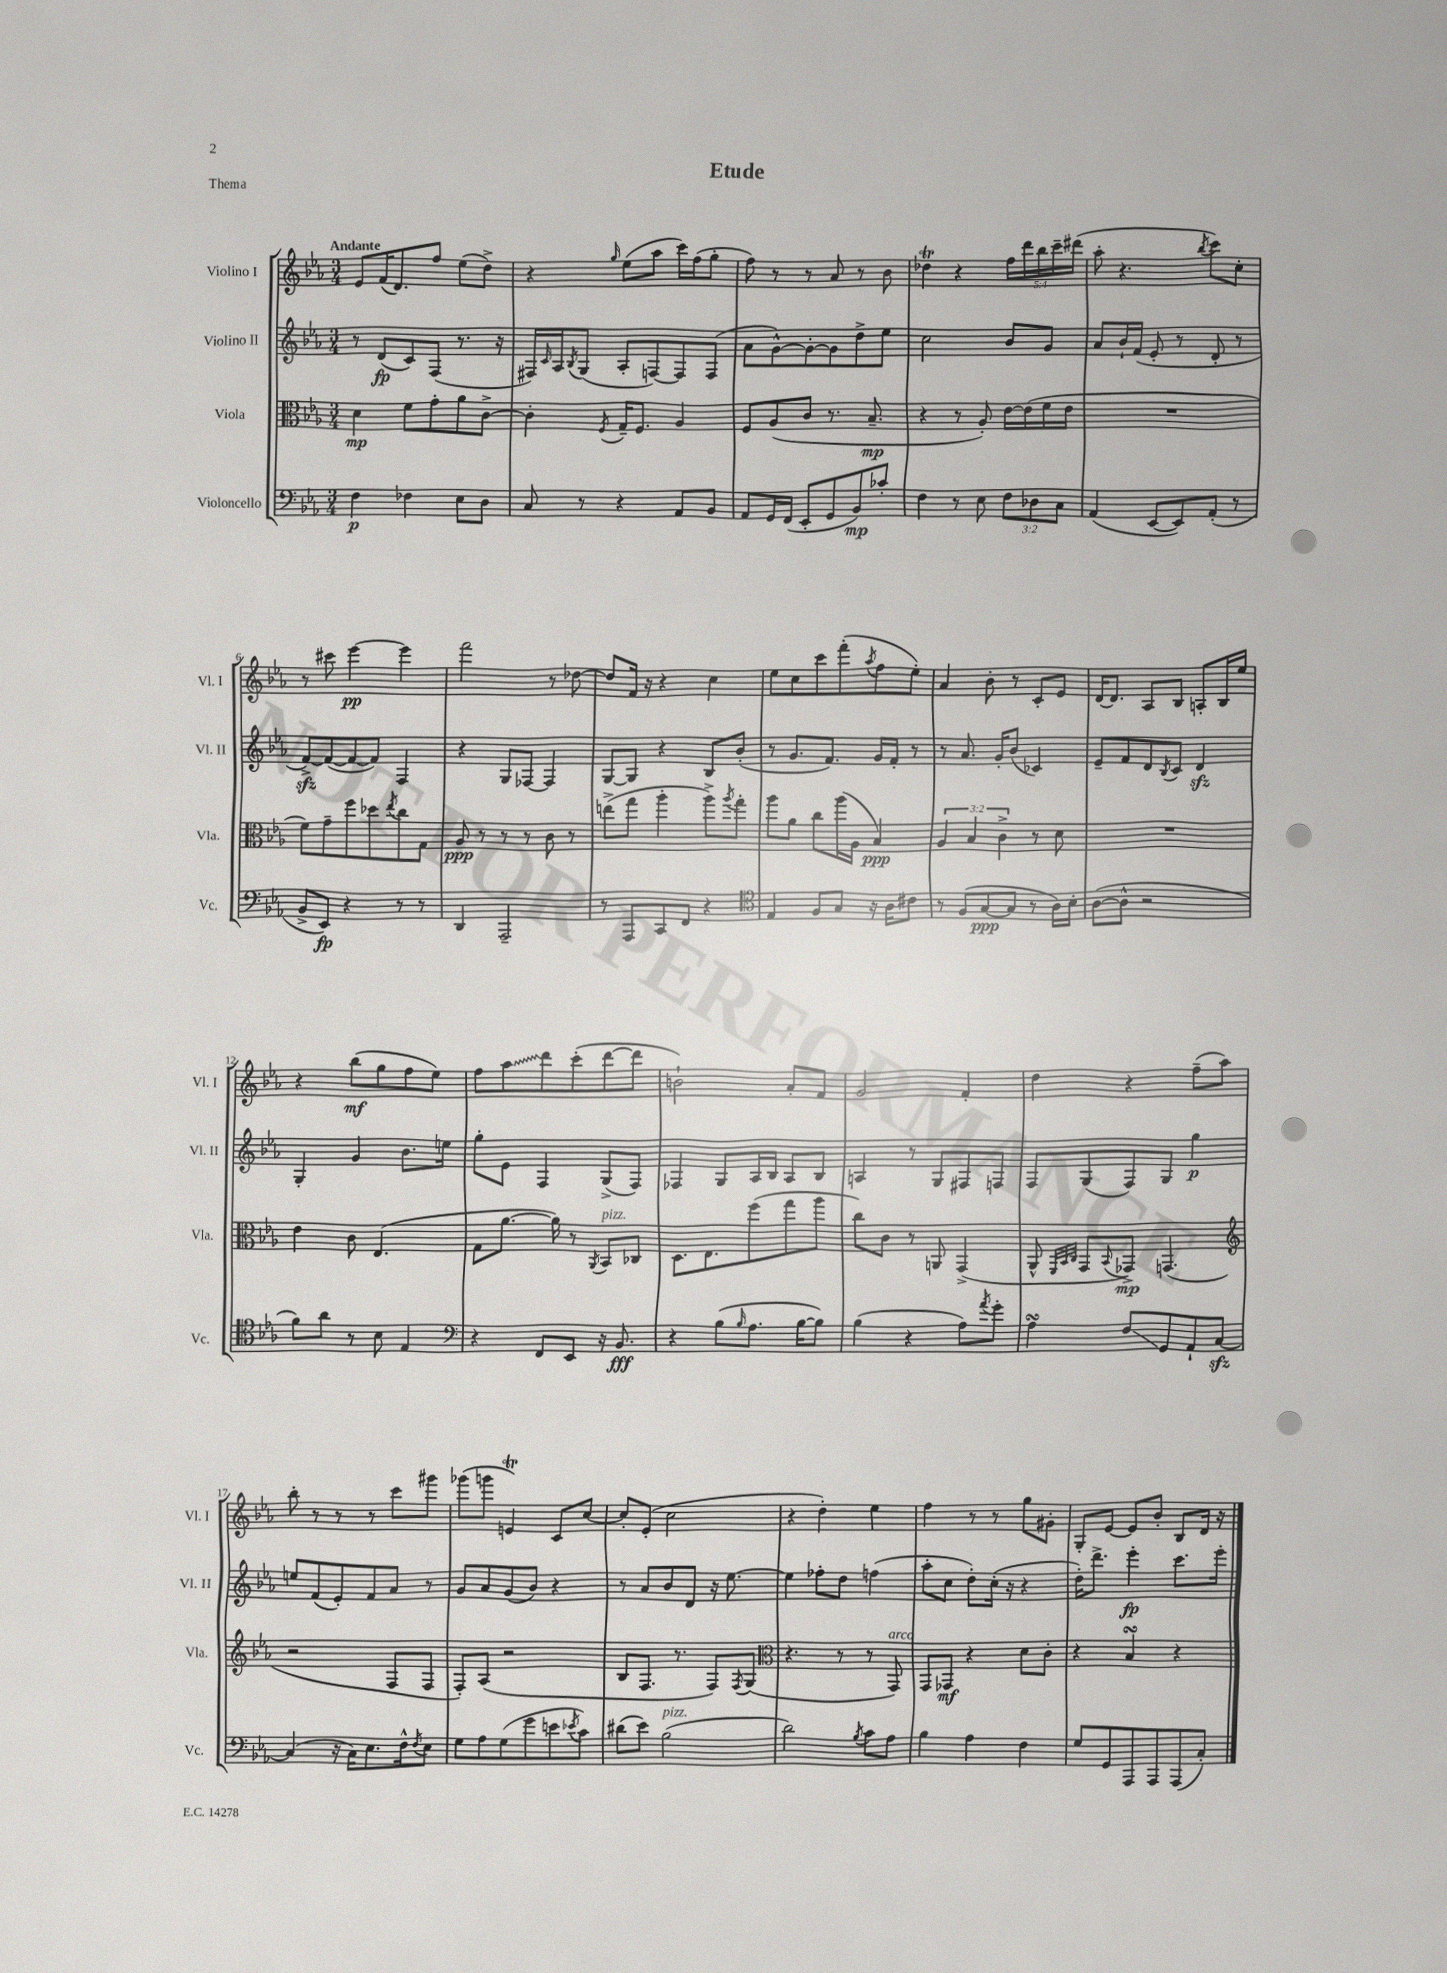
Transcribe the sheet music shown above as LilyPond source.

\header { title = "Etude" piece = "Thema" }
<<
\new StaffGroup <<
\new Staff = "s0" \with { instrumentName = "Violino I" shortInstrumentName = "Vl. I" } {
    \clef treble \key ees \major \numericTimeSignature \time 3/4 \override Staff.TupletNumber.text = #tuplet-number::calc-fraction-text \tempo "Andante"
    ees'8 f'16( d'8.) f''8 ees''8( d''8->) |
    r4 \grace { g''16 } ees''8( aes''8 c'''16) f''16( g''8-. |
    f''8) r8 r8 aes'8 r8 bes'8 |
    des''4\trill r4 \tuplet 5/4 { f''16 d'''16 bes''16 c'''16-- dis'''16( } |
    aes''8-. r4. \acciaccatura { bes''8 } c'''8) c''8-. |
    r8 cis'''8 ees'''4~\pp ees'''4 |
    f'''2 r8 des''8~ |
    des''8 f'16 r16 r4 c''4 |
    ees''8 c''8 c'''8 f'''8-.( \acciaccatura { aes''8 } f''8 ees''8-.) |
    aes'4 bes'8-. r8 c'8-. ees'8 |
    d'16~ d'8. aes8 bes8 a8-. bes16 ees''16 |
    r4 bes''8\mf( g''8 f''8 ees''8) |
    f''8 \once \override Glissando.style = #'zigzag aes''8\glissando d'''8 c'''8-.( d'''8~ d'''8 |
    b'2-!) aes'8-. f'8 |
    g'2 f'4-. |
    d''4 r4 f''8--( aes''8) |
    bes''8-. r8 r8 r8 c'''8 gis'''8 |
    ges'''8( g'''8 e'4\trill) c'8 c''8~ |
    c''8-. ees'8-.( c''2 |
    r4 d''4-.) ees''4 |
    f''4 r8 r8 g''8 gis'8-. |
    g8-. ees'8~ ees'8 bes'8-. bes8 d'16 r16 \bar "|." |
}
\new Staff = "s1" \with { instrumentName = "Violino II" shortInstrumentName = "Vl. II" } {
    \clef treble \key ees \major \numericTimeSignature \time 3/4
    r8 d'8\fp( c'8) f8( r8. r16 |
    fis16) \grace { c'16 } aes16 \acciaccatura { bes8 } g8( aes8-. f8~) f8 f8( |
    aes'8 g'8~-^) g'8~-. g'8 d''8-> ees''8 |
    c''2 bes'8 g'8 |
    aes'8 bes'16-! f'16( ees'8-. r8 d'8-. r8 |
    f'8~->\sfz) f'8~( f'8~ f'8) f4 |
    r4 g8 fes8~ fes4 |
    g8~ g8 r4 bes8 bes'8-.( |
    r8 g'8. f'8.) g'16 f'16-. r8 |
    r8 aes'8. g'16-. bes'8( ces'4) |
    ees'8-- f'8 d'8 \acciaccatura { bes8 } c'8 d'4\sfz |
    g4-. g'4 bes'8. e''16 |
    g''8-. ees'8 f4 g8->( f8) |
    fes4 g8 aes16 bes16 aes8 bes8 |
    a4 r8 g8 fis8 f8 |
    f8 g8( f8) g8 g''4\p |
    e''8 f'8( ees'8-.) f'8 aes'8 r8 |
    g'8 aes'8 g'8( bes'8) r4 |
    r8 aes'8 bes'8 d'8 r16 ees''8.~ |
    ees''4 fes''8-. d''8 f''4( |
    aes''8-. c''8 d''8-.) c''16-.( r16 r4 |
    d''16-.) d'''8.-> ees'''4-.\fp c'''8. ees'''16-. \bar "|." |
}
\new Staff = "s2" \with { instrumentName = "Viola" shortInstrumentName = "Vla." } {
    \clef alto \key ees \major \numericTimeSignature \time 3/4 \override Staff.TupletNumber.text = #tuplet-number::calc-fraction-text
    d'4\mp f'8 g'8-. aes'8 c'8~-> |
    c'4-. \acciaccatura { f8 } g16-- f8. aes4 |
    f8 aes8( c'8 r8. bes8.--\mp |
    r4 r8 aes8-.) ees'16~ ees'16( f'16 ees'16 |
    R2. |
    f'8) g'8-- f''8 des''8 \acciaccatura { ees''8 } c''8 g8 |
    aes8\ppp r8 r8 r8 c'8 r8 |
    e''8->( g''8 aes''4-. aes''8->) \acciaccatura { aes''8 } g''8-. |
    aes''8 aes'8 c''8 aes''16( aes16 bes4\ppp) |
    \tuplet 3/2 { aes4 bes4 c'4-> } r8 d'8 |
    R2. |
    ees'4 c'8 ees4.( |
    g8 aes'8.~ aes'16) r8 \acciaccatura { aes,8 } bes,8^\markup { \italic "pizz." } ces8 |
    d8. ees8. f''8( g''8 aes''8 |
    c''8) c'8 r8 a,8 g,4->( |
    aes,8-^ \grace { f,32 bes,32 c32 } g,8 \appoggiatura { bes,8 } ges,8->\mp) g,4.( |
    \clef treble r2 f8 f8 |
    f8-.) aes8( r2 |
    bes8 f8. r8. f8) \acciaccatura { f8 } g8( |
    \clef alto r4. r8 r8 g,8^\markup { \italic "arco" }) |
    g,8 ges,8\mf r4 d'8 c'8-. |
    r4 bes4\turn r4 \bar "|." |
}
\new Staff = "s3" \with { instrumentName = "Violoncello" shortInstrumentName = "Vc." } {
    \clef bass \key ees \major \numericTimeSignature \time 3/4 \override Staff.TupletNumber.text = #tuplet-number::calc-fraction-text
    f4\p fes4 ees8 d8 |
    c8 r8 r4 aes,8 bes,8 |
    aes,8 g,16 f,16( ees,8-. g,8 bes,8\mp) ces'8-. |
    f4 r8 ees8 \tuplet 3/2 { f8 des8 c8 } |
    aes,4( ees,8~ ees,8) aes,8-.( r8 |
    bes,8-> ees,8\fp) r4 r8 r8 |
    d,4 aes,,2-- |
    r8 aes,,8 c,8 f,8 r4 |
    \clef tenor ees4 f8 g8 r16 aes16 cis'8 |
    r8 f8( g8~\ppp g8 r8 aes16) bes16-. |
    aes8~( aes8-^ r2 |
    f'8) aes'8 r8 bes8 ees4 |
    \clef bass r4 f,8 ees,8 r16 bes,8.\fff |
    r4 bes8( \grace { bes16 } aes8. bes16~ bes8) |
    bes4( r4 aes8) \acciaccatura { aes'8 } g'8-. |
    aes4\turn f8\glissando g,8 aes,8-! c8~\sfz |
    c4( r16 c16) ees8. f16-^ \acciaccatura { f8 } ees8 |
    g8 aes8 g8( g'8 e'8 \acciaccatura { ees'8 } c'8) |
    dis'8( ees'8) bes2^\markup { \italic "pizz." }( |
    d'2) \acciaccatura { bes8 } c'8 aes8 |
    bes4 aes4 f4 |
    g8 g,8 aes,,8 aes,,8 aes,,8( c8-.) \bar "|." |
}
>>
>>
